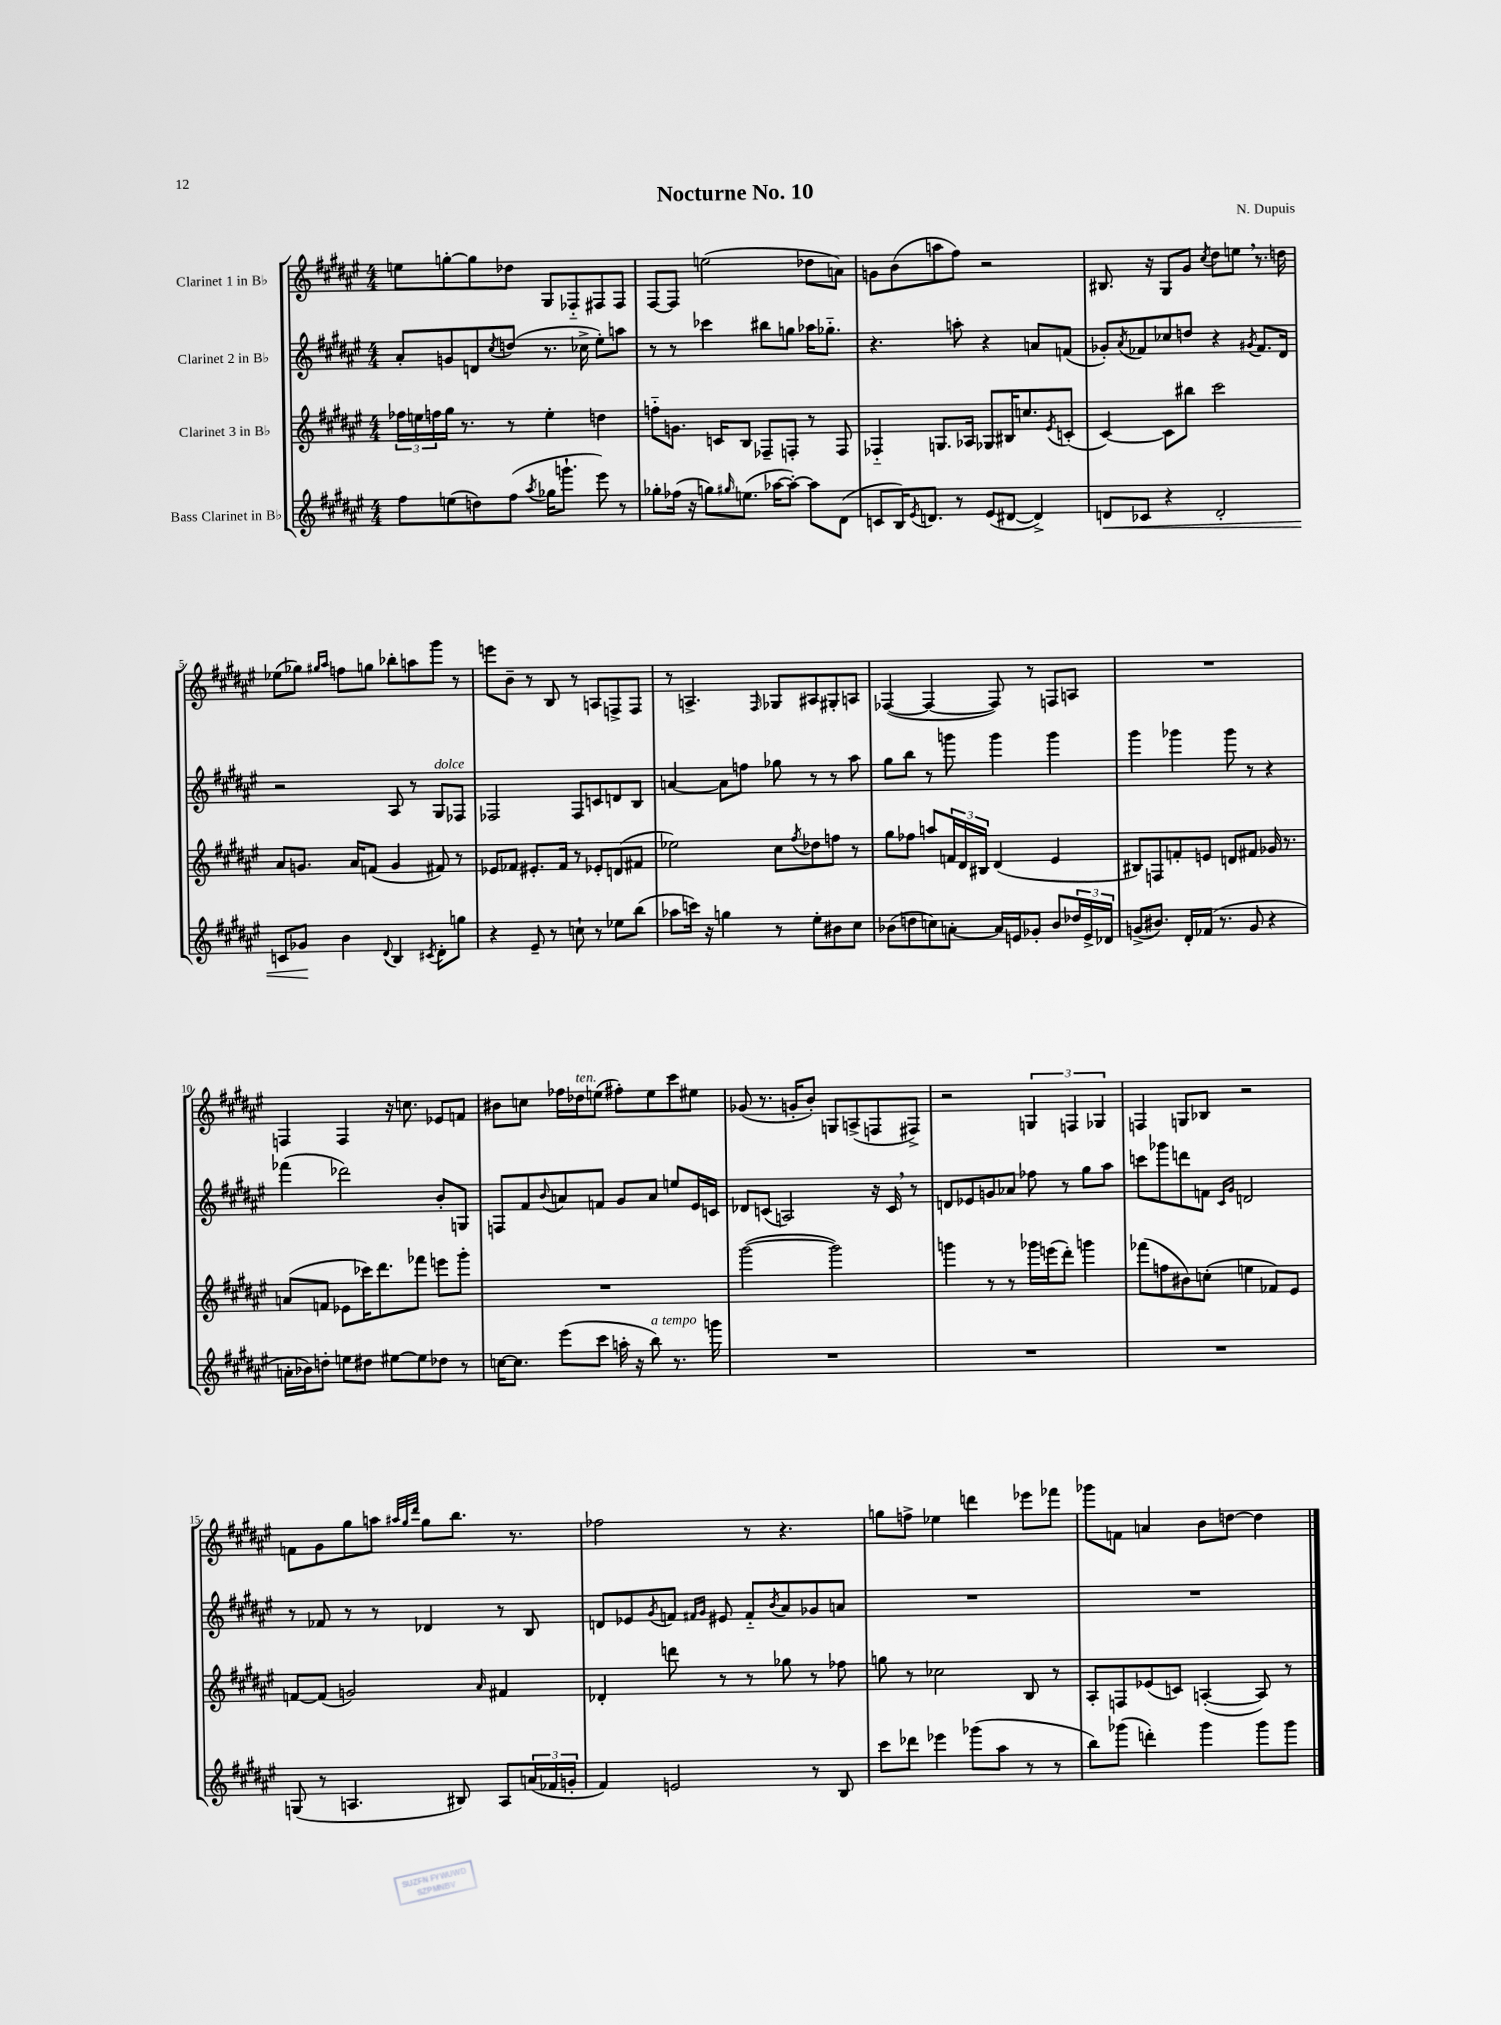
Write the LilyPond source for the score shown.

\header { title = "Nocturne No. 10" composer = "N. Dupuis" }
<<
\new StaffGroup <<
\new Staff = "s0" \with { instrumentName = "Clarinet 1 in Bb" } {
    \clef treble \key fis \major \numericTimeSignature \time 4/4
    e''8 g''8~-. g''8 des''8 gis8 fes8-_ fis8 fis8 |
    fis8~ fis8 e''2( des''8 a'8) |
    g'8 b'8( a''8 fis''8) r2 |
    bis8. r16 gis8 gis'8 \acciaccatura { cis''8 } dis''8 e''8 \breathe r8. d''16 |
    ees''8( ges''8) \grace { gis''16 ais''16 } f''8 g''8 bes''8-. a''8 gis'''8 r8 |
    e'''8 b'8-- r8 b8 r8 a8 f8-> f8 |
    r8 a4.-> \grace { fis16 } ges8 ais8 gis8-. a8 |
    fes4~( fes4~ fes8) r8 f8 a8 |
    R1 |
    f4 f4 r16 c''8. ees'8 f'8 |
    bis'8 c''8 fes''16 des''16^\markup { \italic "ten." } e''8( fis''8-.) e''8 cis'''8 eis''8 |
    ges'8( r8. g'16-. b'8-.) g8 a8->( f8 fis8->) |
    r2 \tuplet 3/2 { g4 f4 ges4 } |
    f4 g8 bes8 r2 |
    f'8 gis'8 gis''8 a''8 \grace { ais''32 gis''32 dis'''32 } gis''8 b''8. r8. |
    fes''2 r8 r4. |
    g''8 f''8-> ees''4 d'''4 ees'''8 fes'''8 |
    ges'''8 f'8 a'4 b'8 d''8~ d''4 \bar "|." |
}
\new Staff = "s1" \with { instrumentName = "Clarinet 2 in Bb" } {
    \clef treble \key fis \major \numericTimeSignature \time 4/4
    ais'8-. g'8 d'8 \acciaccatura { cis''8 } d''8( r8. ces''16-> eis''8-.) a''8 |
    r8 r8 ces'''4 bis''8 g''8 aes''16 ges''8.-_ |
    r4. a''8-. r4 a'8 f'8( |
    ges'8-.) \acciaccatura { ais'8 } fes'8 ces''8 d''8 r4 \acciaccatura { gis'8 } fes'8. dis'16 |
    r2 ais8 r8 gis8^\markup { \italic "dolce" } fes8 |
    fes2 fes8 c'8 d'8 b8 |
    a'4~ a'8 f''8 ges''8 r8 r8 ais''8 |
    gis''8 b''8 r8 g'''8 g'''4 g'''4 |
    gis'''4 ges'''4 ges'''8 r8 r4 |
    fes'''4( des'''2) b'8-. g8 |
    f8 fis'8 \appoggiatura { b'8 } a'8 f'8 gis'8 a'8 e''8 eis'16 c'16 |
    des'8 c'8( a2) r16 c'16 \breathe r8 |
    d'8 ees'8 g'8 aes'8 fes''8 r8 gis''8 ais''8 |
    c'''8 ges'''8 d'''8 f'8 \grace { cis'16 gis'16 } d'2 |
    r8 fes'8 r8 r8 des'4 r8 b8 |
    d'8 ees'8 \acciaccatura { gis'8 } f'8 \grace { fis'16 gis'16 } eis'8 fis'8-_ \acciaccatura { b'8 } ais'8 ges'8 a'8 |
    R1 |
    R1 \bar "|." |
}
\new Staff = "s2" \with { instrumentName = "Clarinet 3 in Bb" } {
    \clef treble \key fis \major \numericTimeSignature \time 4/4
    \tuplet 3/2 { fes''16 e''16 f''16 } gis''16 r8. r8 e''4-. d''4 |
    f''8-_ g'8. c'16 b8 fes8-- f8-. r8 f8 |
    fes4-_ g8. aes16 ges8 bis16 c''8. \acciaccatura { eis'8 } c'8-.( |
    cis'4~) cis'8 bis''8 cis'''2 |
    ais'8 g'8. ais'16 f'8( g'4 fis'8) r8 |
    ees'8 fes'8 eis'8.-. fes'16 r8 ees'8-. d'8( fis'8 |
    ees''2) cis''8 \acciaccatura { fis''8 } des''8 f''8 r8 |
    gis''8 fes''8 a''8 \tuplet 3/2 { f'16 dis'16 bis16 } dis'4( eis'4 |
    bis8) f8 f'8-. e'8 d'8 fis'8 ges'16 r8. |
    a'8( f'8 ees'8 ces'''16) dis'''8. fes'''8 e'''8 gis'''8-. |
    R1 |
    gis'''2~( gis'''2) |
    g'''4 r8 r8 ges'''16 e'''16( dis'''8-.) g'''4 |
    fes'''8( f''8 bis'8) c''8-.( e''4 fes'8) eis'8 |
    f'8~ f'8( g'2) \grace { ais'16 } fis'4 |
    des'4-. d'''8 r8 r8 ges''8 r8 fes''8 |
    g''8 r8 ces''2 b8 r8 |
    ais8-. f8 ees'8( c'8) a4~-.( a8) r8 \bar "|." |
}
\new Staff = "s3" \with { instrumentName = "Bass Clarinet in Bb" } {
    \clef treble \key fis \major \numericTimeSignature \time 4/4
    fis''8 e''8( d''8) fis''8( \acciaccatura { ais''8 } ges''16 g'''8.-! eis'''8) r8 |
    ges''8-. fes''16( r16 g''8) \grace { gis''16 } e''8.( aes''16~ aes''8~-.) aes''8 dis'8( |
    c'8 b16) \acciaccatura { eis'8 } d'8. r8 eis'8( dis'8~ dis'4->) |
    d'8\< ces'8 r4 d'2-. |
    c'8 ges'8\! b'4 \appoggiatura { dis'8 } b4 \acciaccatura { cis'8 } dis'8-. g''8 |
    r4 eis'8-- r8 c''8-! r8 ees''8 b''8( |
    aes''8 c'''16) r16 g''4 r8 eis''8-. bis'8 cis''8 |
    bes'8( d''8 c''8) a'8~-. a'16 e'16 ges'8-. bes'8 \tuplet 3/2 { des''16 e'16-> des'16 } |
    g'8->( bis'8.) dis'16-. fes'16( r8. g'8 r4 |
    a'16-. bes'16) d''8-. e''8 dis''8 eis''8~ eis''8 des''8 r8 |
    c''16~ c''8. eis'''8( cis'''8 a''16-. r16 b''8^\markup { \italic "a tempo" }) r8. g'''16 |
    R1 |
    R1 |
    R1 |
    g8( r8 a4. bis8) a8 \tuplet 3/2 { a'16( fes'16 g'16-. } |
    fis'4) e'2 r8 b8 |
    cis'''8 des'''8 ees'''4 ges'''8( ais''8 r8 r8 |
    b''8) ges'''8( d'''4-.) ges'''4 ges'''8 ges'''8 \bar "|." |
}
>>
>>
